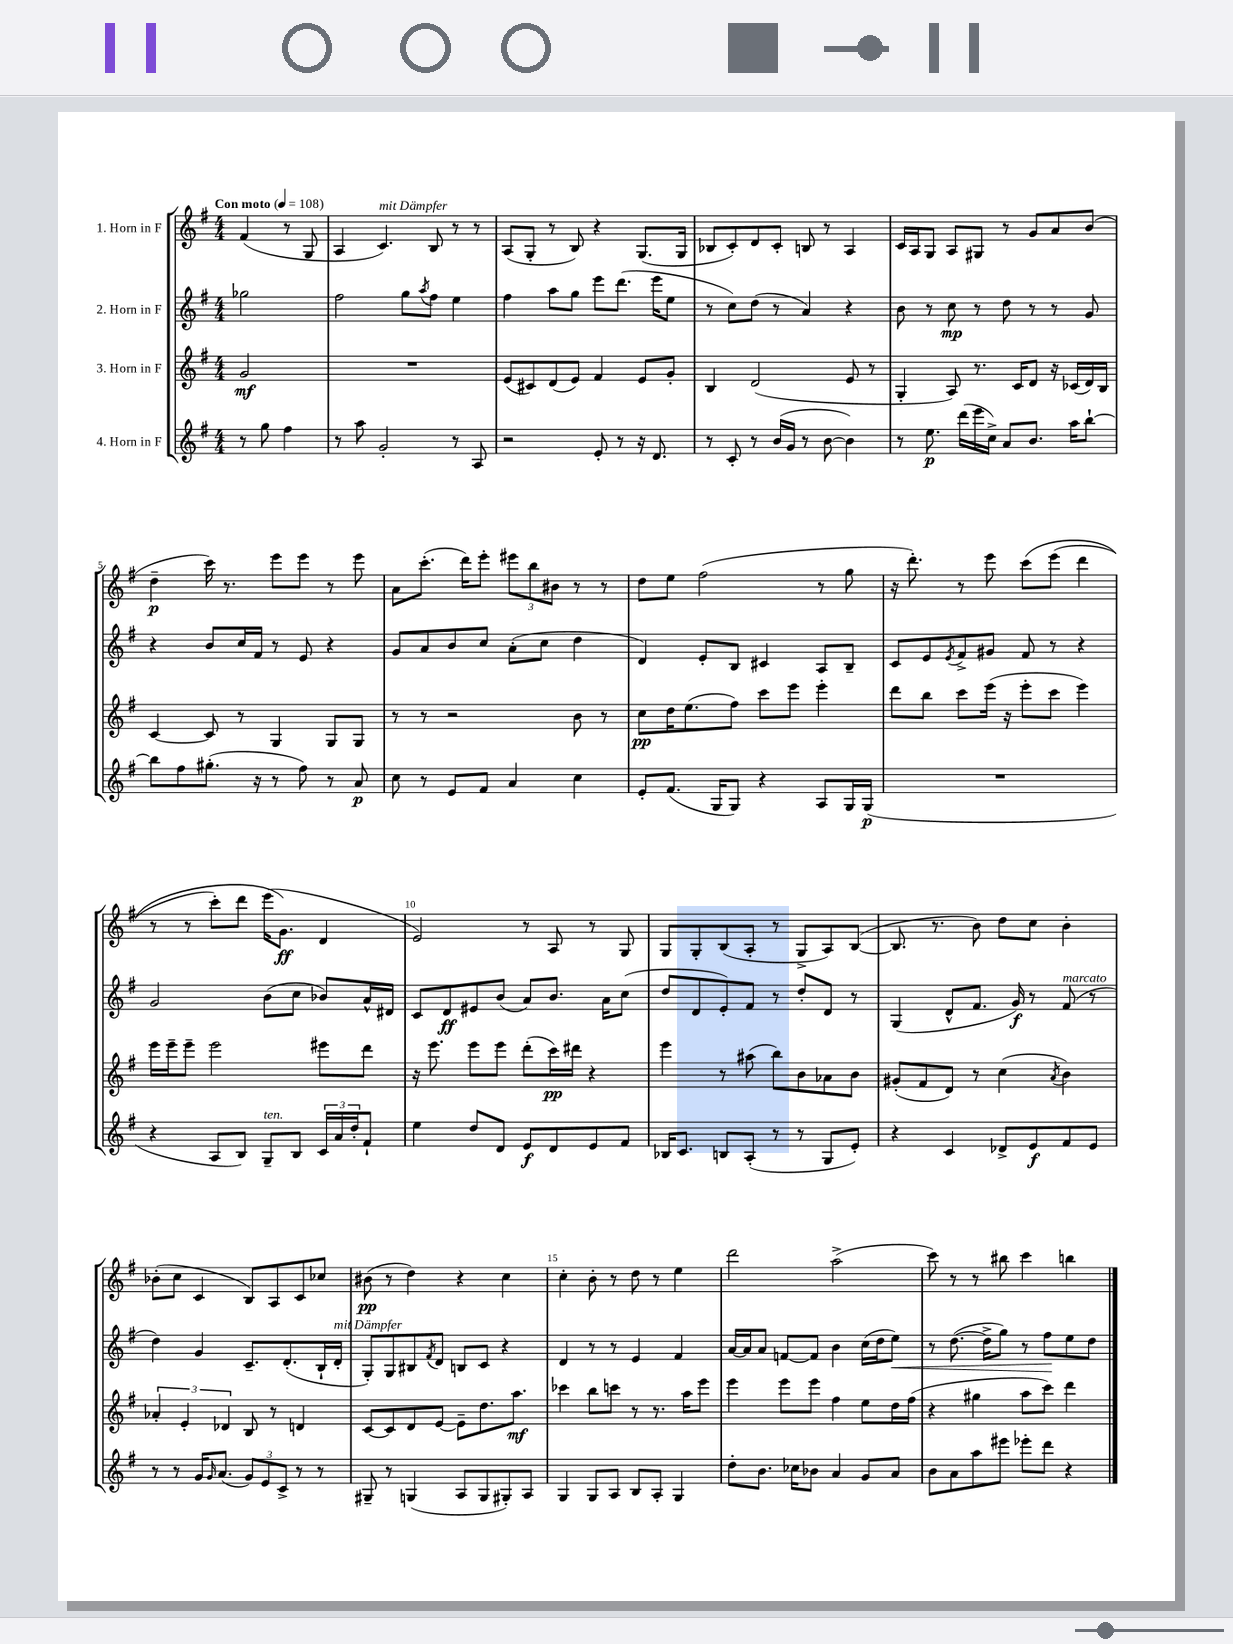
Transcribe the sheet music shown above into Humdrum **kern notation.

**kern	**kern	**kern	**kern
*staff4	*staff3	*staff2	*staff1
*clefG2	*clefG2	*clefG2	*clefG2
*k[f#]	*k[f#]	*k[f#]	*k[f#]
*M4/4	*M4/4	*M4/4	*M4/4
*MM108	*MM108	*MM108	*MM108
8r	2g/	2gg-\	(4f#/
8gg\	.	.	.
4ff#\	.	.	8r
.	.	.	8G/
=	=	=	=
8r	1r	2ff#\	4A/
8aa\	.	.	.
2g'/	.	.	4.c/)
.	.	8gg\L	.
.	.	8qaa/	.
.	.	8ff#\J	8B/
8r	.	4ee\	8r
8A/	.	.	8r
=	=	=	=
2r	(8e/L	4ff#\	(8A/L
.	8c#/)	.	8G'/J
.	(8d/	8aa\L	8r
.	8e/J)	8gg\J	8B/)
8e'/	4f#/	8eee\L	4r
8r	.	(8.ddd\J	.
16r	8e/L	.	(8.G/L
8.d/	.	16eee\LK	.
.	8g'/J	8ee\J	.
.	.	.	16G/Jk
=	=	=	=
8r	4B/	8r	8B-/L
8c'/	.	8cc\L)	8c'/)
8r	(2d/	(8dd\J	8d/
(16b/LL	.	8r	8c'/J
16g/JJ	.	.	.
8r	.	4a/)	8B/
[8b\	.	.	8r
4b\])	8e/	4r	4A/
.	8r	.	.
=	=	=	=
8r	4G'/	8b\	16c/LL
.	.	.	16A/J
8.ee\	.	8r	8G/J
.	8A/)	8cc\	8A/L
(16ddd\LL	.	.	.
16eee\	8.r	8r	8G#/J
16cc^\JJ)	.	.	.
8a/L	.	8dd\	8r
.	16c/LK	.	.
8.b/J	8d/J	8r	8g/L
.	16r	8r	8a/
16aa\LK	(16c-/LL	.	.
[8bb`\J	16d/)	8g/	(8b/J
.	16B/JJ	.	.
=	=	=	=
8bb\]L	[4c/	4r	4dd~\
8ff#\	.	.	.
(8.gg#'\J	8c/]	8b/L	16ccc\)
.	.	.	8.r
.	8r	16cc/L	.
16r	.	16f#/JJ	.
8r	4G/	8r	8eee\L
8ff#\)	.	8e/	8eee\J
8r	8G/L	4r	8r
8a/	8G/J	.	8eee\
=	=	=	=
8cc\	8r	8g/L	8a\L
8r	8r	8a/	(8.ccc'\J
8e/L	2r	8b/	.
.	.	.	16ddd\LK)
8f#/J	.	8cc/J	8eee'\J
4a/	.	(8a'\L	12eee#\L
.	.	.	12bb\
.	.	8cc\J	.
.	.	.	12b#\J
4cc\	8b\	4dd\	8r
.	8r	.	8r
=	=	=	=
8e'/L	8cc\L	4d/)	8dd\L
(8.f#/J	16dd\K	.	8ee\J
.	(8.ee\	.	.
.	.	8e'/L	(2ff#\
16G/LK	.	.	.
8G/J)	8ff#\J)	8B/J	.
4r	8ccc\L	4c#/	.
.	8eee\J	.	.
8A/L	4eee'\	8A/L	8r
16G/L	.	8B~/J	8gg\
(16G/JJ	.	.	.
=	=	=	=
1r	8ddd\L	8c/L	16r
.	.	.	8.ddd'\)
.	8bb\J	8e/	.
.	.	8qe/	.
.	8ccc\L	8f#^/	8r
.	(16eee\Jk	8g#/J	8eee\
.	16r	.	.
.	8eee'\L	8f#/	&(8ccc\L
.	8ccc\J	8r	(8eee\J
.	4eee\)	4r	4ddd\
=	=	=	=
4r	16eee\LL	2g/	8r
.	16eee~\J	.	.
.	8eee~\J	.	8r
8A/L	2eee\	.	8ccc'\L)
8B/J)	.	.	8ddd\J
8G~/L	.	(8b\L	(16eee\LK
.	.	.	8.g\J&)
8B/J	.	8cc\J	.
24c/LL	8eee#\L	8b-/L)	4d/
24a/	.	.	.
24dd'/J	.	.	.
8f#`/J	8ddd\J	16a^^/L	.
.	.	16d#/JJ	.
=	=	=	=
4ee\	16r	8c/L	2e/)
.	8.eee\	.	.
.	.	8d/	.
8dd/L	8eee\L	8e#/	.
8d/J	8eee\J	(8b/J	.
8e/L	(8ddd'\L	8a/L)	8r
8d/	16ccc\L)	8.b/J	8A/
.	16ddd#\JJ	.	.
8e/	4r	.	8r
.	.	16a\LK	.
8f#/J	.	(8cc\J	8G/
=	=	=	=
16B-/LK	4eee\	8dd/L	8G/L
8.c/J	.	.	.
.	.	8d/	8G'/
8B/L	8r	8e'/)	(8B/
(8A'/J	(8aa#\	8f#/J	8A'/J
8r	8bb\L)	8r	8r
8r	8b\	8dd'/L	8G^/L
8G/L	8a-\	8d/J	8A/)
8e'/J)	8b\J	8r	([8B/J
=	=	=	=
4r	(8g#'/L	(4G/	8.B/]
.	8f#/	.	.
.	.	.	8.r
4c/	8d/J)	8d^^/L	.
.	8r	8.f#/J	8b\)
8d-^/L	(4cc\	.	8dd\L
.	.	16g/)	.
8e/	.	8r	8cc\J
.	8qa/	.	.
8f#/	4b\)	(8f#/	4b'\
8e/J	.	8r	.
=	=	=	=
8r	6a-'/	4dd\)	(8b-'\L
8r	.	.	8cc\J
.	6e'/	.	.
16g/LK	.	4g/	4c/
16qqg/	.	.	.
(8.a/J	.	.	.
.	6d-/	.	.
12g/L)	8B/	8.c~/L	8B/L)
12e/	.	.	.
.	8r	.	8A/
12c^/J	.	.	.
.	.	(8.d'/	.
8r	4d/	.	8c/
8r	.	16B`/L	8cc-/J
.	.	16d'/JJ	.
=	=	=	=
8G#~/	[8c/L	8G'/L)	(8b#\
8r	8c/]	8G/	8r
(4G/	8d/	8B#/	4dd\)
.	.	8qf#/	.
.	[8e/J	8d/J	.
8A/L	8e~\]L	8B/L	4r
8G/	8.dd\	8c/J	.
8G#'/)	.	4r	4cc\
.	8.aa\J	.	.
8A/J	.	.	.
=	=	=	=
4G/	4ccc-\	4d/	4cc'\
8G/L	8bb\L	8r	8b'\
8A/J	8ccc\J	8r	8r
8B/L	8r	4e/	8dd\
8A'/J	8.r	.	8r
4G/	.	4f#/	4ee\
.	16aa\LK	.	.
.	8eee\J	.	.
=	=	=	=
8dd'\L	4eee\	[16a/LL	2ddd\
.	.	16a/]J	.
8.b\J	.	8a/J	.
.	8eee\L	[8f/L	.
16cc-\LK	.	.	.
8b-\J	8eee\J	8f/]J	.
4a/	4ff#\	4b\	(2aa^\
8g/L	8ee\L	(16cc\LL	.
.	.	16dd\J	.
8a/J	16dd\L	8ee\J)	.
.	(16ff#\JJ	.	.
=	=	=	=
8b\L	4r	8r	8ccc\)
8a\	.	([8.dd\	8r
8aa\	4gg#\	.	8r
.	.	16dd^\]LK	.
8eee#\J	.	8gg\J)	8bb#\
8eee-'\L	8aa\L	8r	4ccc\
8ddd\J	8ccc\J)	8ff#\L	.
4r	4ddd\	8ee\	4bb\
.	.	8dd\J	.
==	==	==	==
*-	*-	*-	*-
